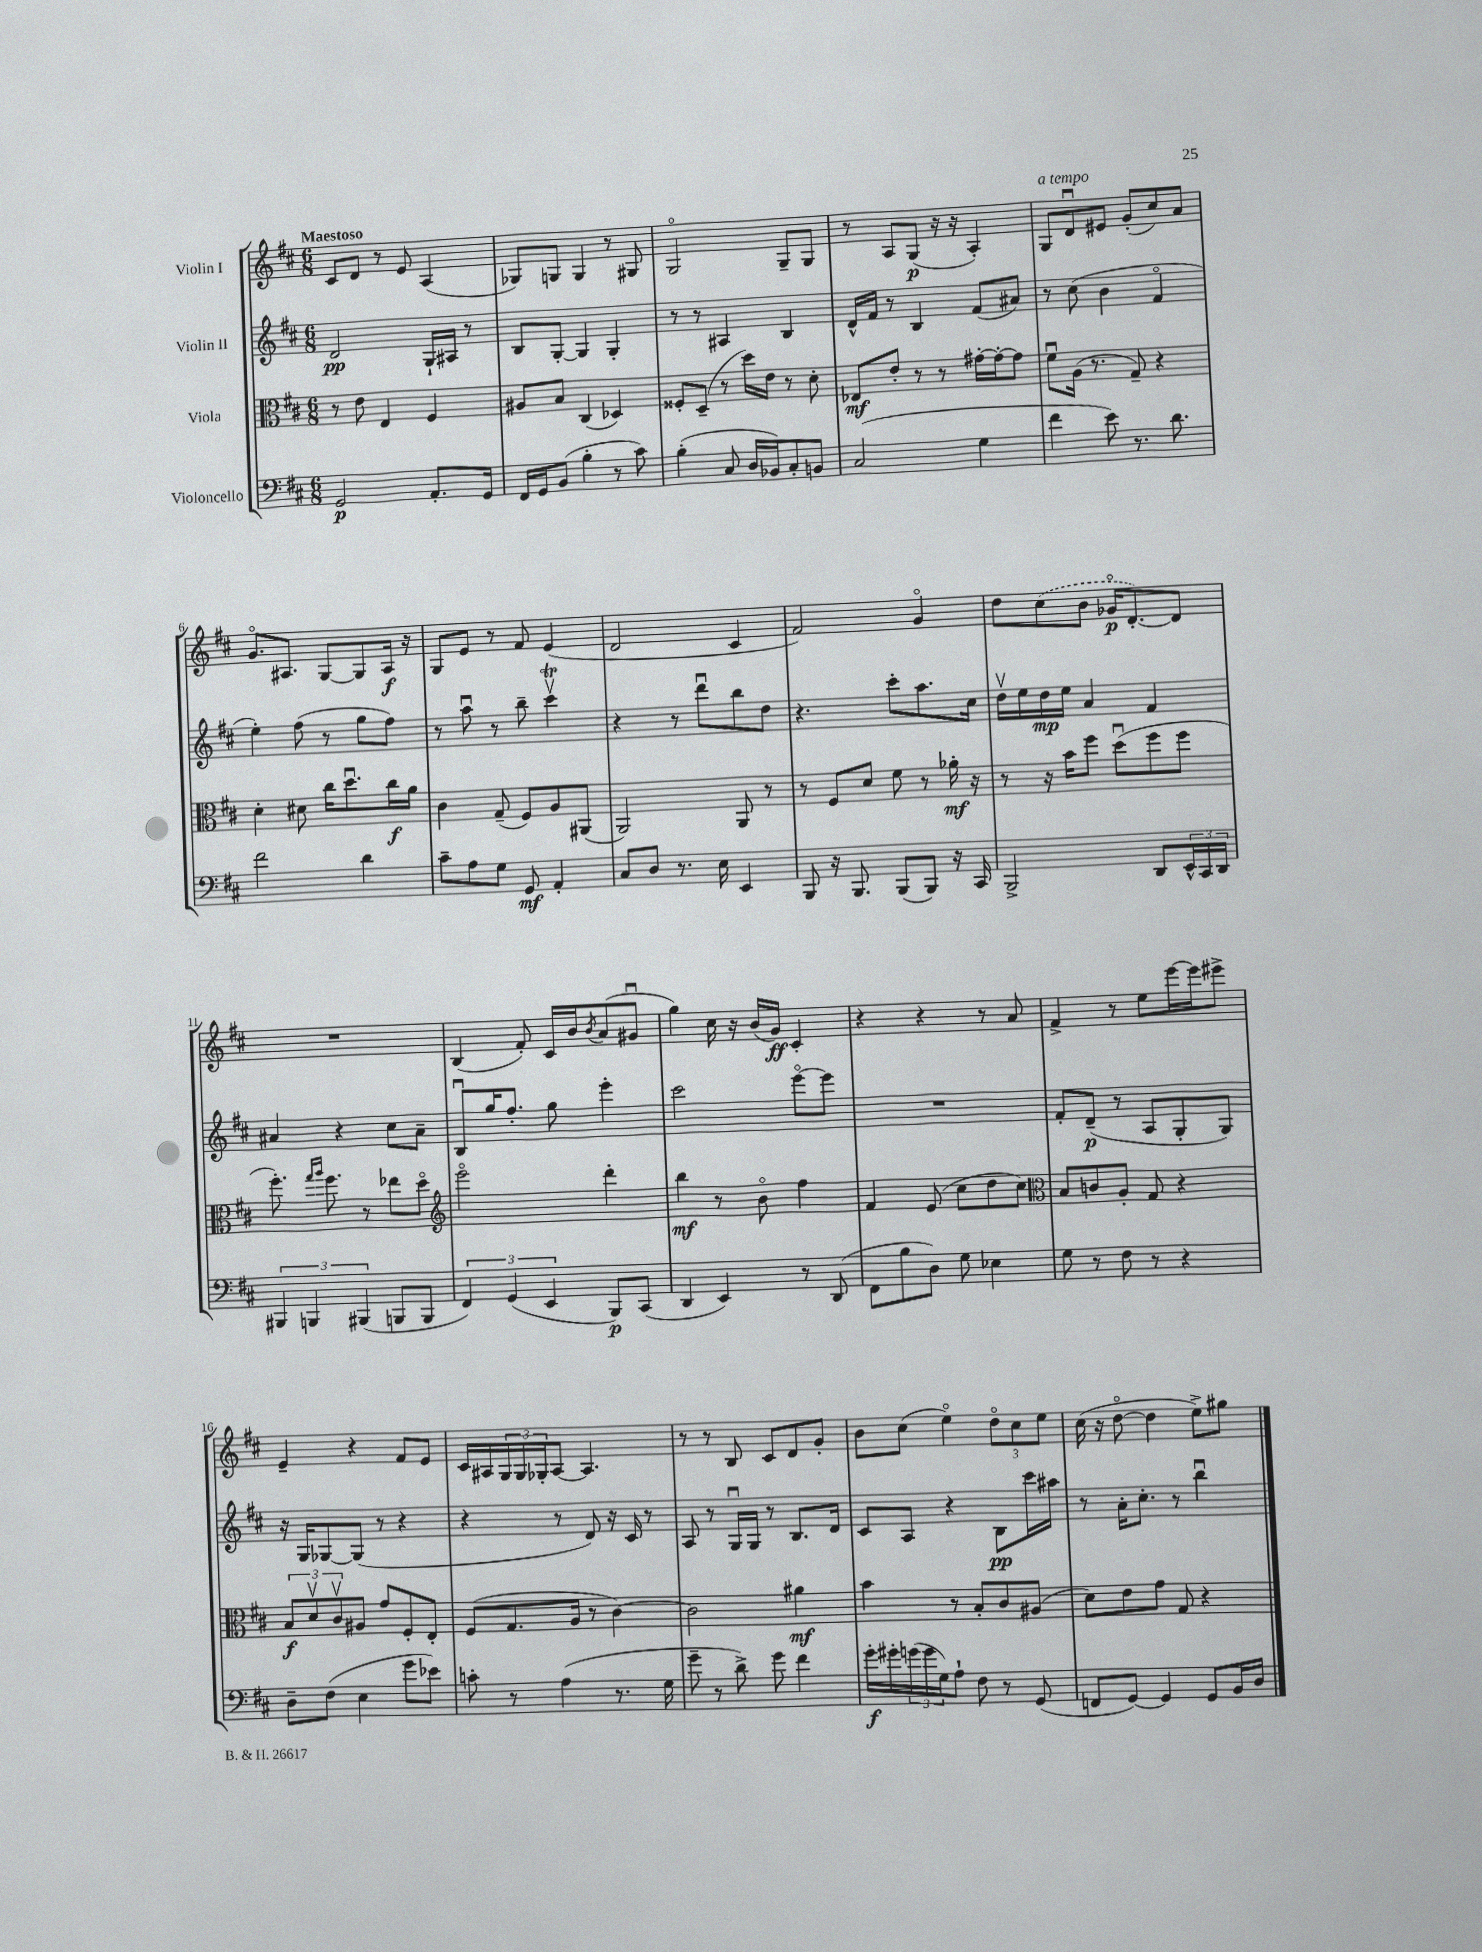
<<
\new StaffGroup <<
\new Staff = "s0" \with { instrumentName = "Violin I" } {
    \clef treble \key d \major \numericTimeSignature \time 6/8 \tempo "Maestoso"
    cis'8 d'8 r8 e'8 a4( |
    ges8) g8 g4 r8 gis8 |
    g2\flageolet g8-- g8 |
    r8 a8 g8\p( r16 r16 a4-.) |
    g8^\markup { \italic "a tempo" } d'8\downbow eis'8 g'8-.( cis''8) a'8 |
    g'8.\flageolet ais8. g8~ g8 ais16\f r16 |
    g8 e'8 r8 fis'8 e'4( |
    d'2 cis'4 |
    fis'2) g'4\flageolet |
    d''8 \once \slurDashed cis''8( b'8 ges'16\flageolet\p d'8.~-.) d'8 |
    R2. |
    b4( fis'8-.) cis'16 b'16 \acciaccatura { b'8 } a'8( gis'8\downbow |
    g''4) cis''16 r16 b'16( g'16\ff) cis'4-. |
    r4 r4 r8 a'8 |
    fis'4-> r8 e''8 e'''16~ e'''16 eis'''8-> |
    e'4-- r4 fis'8 e'8 |
    cis'16 ais16 \tuplet 3/2 { g16 g16 ges16-. } ais8~ ais4. |
    r8 r8 b8 cis'8 d'8 g'8-. |
    b'8 cis''8( e''4\flageolet) \tuplet 3/2 { d''8\flageolet cis''8 e''8 } |
    cis''16( r16 d''8~\flageolet d''4 e''8->) gis''8 \bar "|." |
}
\new Staff = "s1" \with { instrumentName = "Violin II" } {
    \clef treble \key d \major \numericTimeSignature \time 6/8
    d'2\pp g16-! ais16 r8 |
    b8 g8~-. g4 g4-. |
    r8 r8 ais4 b4 |
    d'16-^ fis'16 r8 b4 fis'8( ais'8) |
    r8 cis''8( b'4 fis'4\flageolet |
    e''4-.) fis''8( r8 g''8 fis''8) |
    r8 a''8\downbow r8 b''8-- cis'''4\upbow\trill |
    r4 r8 d'''8\downbow b''8 d''8 |
    r4. cis'''8-. a''8. cis''16 |
    d''16\upbow e''16 d''16\mp e''16 a'4 fis'4 |
    ais'4 r4 cis''8 ais'8-- |
    b8\downbow g''16 fis''8.-. g''8 e'''4-. |
    cis'''2 e'''8~\flageolet e'''8 |
    R2. |
    fis'8-. d'8--\p( r8 a8 g8-. g8) |
    r16 g16 ges8~ ges8( r8 r4 |
    r4 r8 d'8) r16 cis'16 r8 |
    a8 r8 g16\downbow g16 r8 b8. d'16 |
    cis'8 a8 r4 b8\pp cis'''16 ais''16 |
    r8 a'16-. cis''8.-. r8 b''4\downbow \bar "|." |
}
\new Staff = "s2" \with { instrumentName = "Viola" } {
    \clef alto \key d \major \numericTimeSignature \time 6/8
    r8 e'8 e4 fis4 |
    ais8 b8 cis4( des4) |
    fisis8-. d8--( r8 d''16) e'16 r8 d'8-. |
    ees8\mf e'8-. r8 r8 gis'16~-. gis'16~-. gis'8 |
    fis'8\downbow a16( r8. g8--) r4 |
    d'4-. dis'8 cis''16 d''8.\downbow cis''16\f a'16 |
    cis'4 g8--( fis8) a8 ais,8( |
    a,2) a,8 r8 |
    r8 fis8 d'8 fis'8 r8 aes'16-.\mf r16 |
    r8 r16 b'16 fis''8 d''8\downbow( fis''8 fis''8 |
    fis''8.-.) \grace { g''16 a''16 } fis''8. r8 ees''8 d''8\flageolet |
    \clef treble e'''2\flageolet d'''4-. |
    b''4\mf r8 b'8\flageolet fis''4 |
    fis'4 e'8( cis''8 d''8 cis''8) |
    \clef alto b8 c'8 a8-. g8 r4 |
    \tuplet 3/2 { b8\f d'8\upbow cis'8\upbow } ais8 g'8 fis8-. e8-. |
    fis8( g8. a16 r8 cis'4~) |
    cis'2 ais'4\mf |
    b'4 r8 b8-. cis'8 ais8( |
    d'8) e'8 g'8 g8 r4 \bar "|." |
}
\new Staff = "s3" \with { instrumentName = "Violoncello" } {
    \clef bass \key d \major \numericTimeSignature \time 6/8
    g,2\p a,8.-. g,16 |
    fis,16 g,16 b,8( b4-. r8 cis'8) |
    b4-.( cis8 d16 bes,16) cis8-. b,8 |
    cis2( g4 |
    fis'4 e'8) r8. d'8. |
    fis'2 d'4 |
    cis'8-- a8 g8 g,8\mf a,4-. |
    cis8 d8 r8. e16 e,4 |
    b,,8 r16 b,,8. b,,8( b,,8) r16 cis,16 |
    b,,2-> d,8 \tuplet 3/2 { e,16-^ cis,16 d,16 } |
    \tuplet 3/2 { bis,,4 b,,4 bis,,4( } b,,8 b,,8 |
    \tuplet 3/2 { fis,4) g,4( e,4 } b,,8\p) cis,8( |
    d,4 e,4) r8 d,8( |
    fis,8 b8 d8) g8 ees4 |
    g8 r8 fis8 r8 r4 |
    d8-- fis8( e4 g'8 ees'8) |
    c'8-. r8 a4( r8. g16 |
    g'8-- r8 d'8->) g'8 fis'4 |
    g'16-.\f gis'16-. \tuplet 3/2 { g'16( g'16 g16) } a8-! fis8 r8 g,8( |
    f,8 g,8~) g,4 g,8 b,16 d16 \bar "|." |
}
>>
>>
